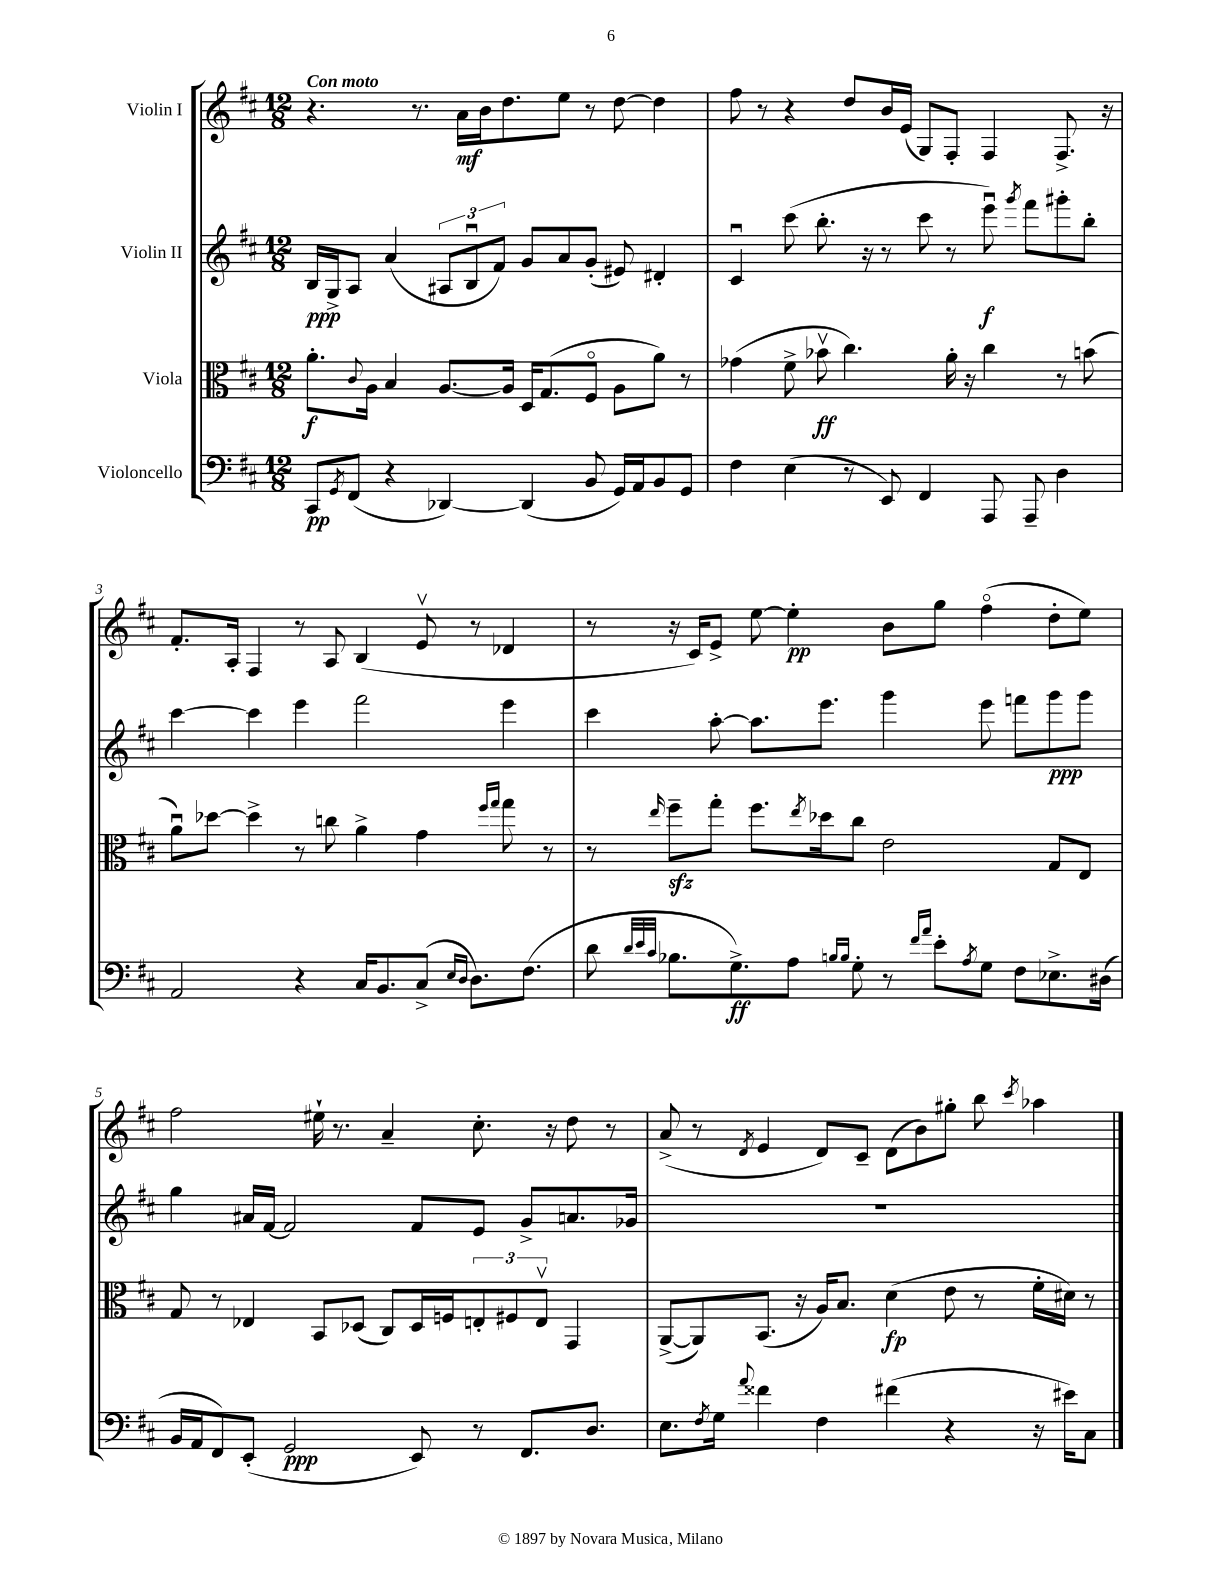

**kern	**kern	**kern	**kern
*staff4	*staff3	*staff2	*staff1
*clefF4	*clefC3	*clefG2	*clefG2
*k[f#c#]	*k[f#c#]	*k[f#c#]	*k[f#c#]
*M12/8	*M12/8	*M12/8	*M12/8
8CC#/L	8.a'\L	16B/LL	4.r
.	.	16G^/J	.
8qGG/	.	.	.
(8FF#/J	.	8A/J	.
.	8qqc#/	.	.
.	16A\Jk	.	.
4r	4B/	(4a/	.
.	.	.	8.r
[4DD-/)	[8.A/L	12A#/L	.
.	.	.	16a\LL
.	.	12Bu/	.
.	.	.	16b\J
.	.	12f#/J)	.
.	16A/]Jk	.	8.dd\
(4DD-/]	16D/LK	8g/L	.
.	(8.G/	.	.
.	.	8a/	8ee\J
8BB/	8F#o/J	(8g'/J	8r
16GG/LL)	8A\L	8e#/)	[8dd\
16AA/J	.	.	.
8BB/	8a\J)	4d#'/	4dd\]
8GG/J	8r	.	.
=	=	=	=
4F#\	(4g-\	4c#u/	8ff#\
.	.	.	8r
(4E\	8f#^\	(8ccc#\	4r
.	8b-v\	8.bb'\	.
8r	4.cc#\)	.	8dd/L
.	.	16r	.
8EE/)	.	8r	16b/L
.	.	.	(16e/JJ
4FF#/	.	8ccc#\	8G/L)
.	16a'\	8r	8F#'/J
.	16r	.	.
8AAA/	4cc#\	8eeeu\)	4F#/
.	.	8qggg/	.
8AAA~/	.	8fff#\L	.
4D\	8r	8ggg#'\	8.F#^/
.	(8b\	8bb'\J	.
.	.	.	16r
=	=	=	=
2AA/	8au\L)	[4ccc#\	8.f#'/L
.	[8dd-\J	.	.
.	.	.	16A'/Jk
.	4dd-^\]	4ccc#\]	4F#/
4r	8r	4eee\	8r
.	8cc\	.	8A/
16C#/LK	4a^\	2fff#\	(4B/
8.BB/	.	.	.
(8C#^/J	4g\	.	8ev/
16qqE/LL	.	.	.
16qqD/JJ	.	.	.
8.D\L)	.	.	8r
.	16qqff#/LL	.	.
.	16qqgg/JJ	.	.
.	8gg\	4eee\	4d-/
(8.F#\J	.	.	.
.	8r	.	.
=	=	=	=
8d\	8r	4ccc#\	8r
32qqd/LLL	.	.	.
32qqe/	.	.	.
32qqc#/JJJ	16qqee/	.	.
8.B-\L	8ff#~\L	.	16r
.	.	.	16c#/LK)
.	8gg'\J	[8aa'\	8e^/J
8.G^\)	.	.	.
.	8.ff#\L	8.aa\]L	[8ee\
8A\J	.	.	4ee'\]
.	8qee/	.	.
.	16dd-\k	8.eee\J	.
16qqB/LL	.	.	.
16qqB/JJ	.	.	.
8G'\	8cc#\J	.	.
8r	2e\	4ggg\	8b\L
16qqf#/LL	.	.	.
16qqa/JJ	.	.	.
8e'\L	.	.	8gg\J
8qA/	.	.	.
8G\J	.	8eee\	(4ff#o\
8F#\L	.	8fff\L	.
8.E-^\	8G/L	8ggg\	8dd'\L
.	8E/J	8ggg\J	8ee\J)
(16D#\Jk	.	.	.
=	=	=	=
16BB/LL	8G/	4gg\	2ff#\
16AA/J	.	.	.
8FF#/)	8r	.	.
(8EE'/J	4E-/	16a#/LL	.
.	.	[16f#/JJ	.
2GG/	.	2f#/]	.
.	8BB/L	.	16ee#`\
.	.	.	8.r
.	(8D-/J	.	.
.	8C#/L)	.	4a~/
8EE/)	16D-/L	8f#/L	.
.	16F/J	.	.
8r	12E'/	8e/J	8.cc#'\
.	12F#/	.	.
8.FF#/L	.	8g^/L	.
.	12Ev/J	.	.
.	.	.	16r
.	4GG/	8.a/	8dd\
8.D/J	.	.	.
.	.	.	8r
.	.	16g-/Jk	.
=	=	=	=
8.E\L	([8AA^/L	1.r	(8a^/
.	8AA/])	.	8r
8qF#/	.	.	.
16G\Jk	.	.	.
8qqa/	.	.	8qd/
4f##\	(8.BB/J	.	4e/
.	16r	.	.
4F#\	16A/LK)	.	8d/L)
.	8.B/J	.	.
.	.	.	8c#~/J
(4f#\	(4d\	.	(8d\L
.	.	.	8b\)
4r	8e\	.	8gg#'\J
.	8r	.	8bb\
.	.	.	8qccc#/
16r	16f#'\LL	.	4aa-\
16e#\LK)	16d#\JJ)	.	.
8C#\J	8r	.	.
==	==	==	==
*-	*-	*-	*-
